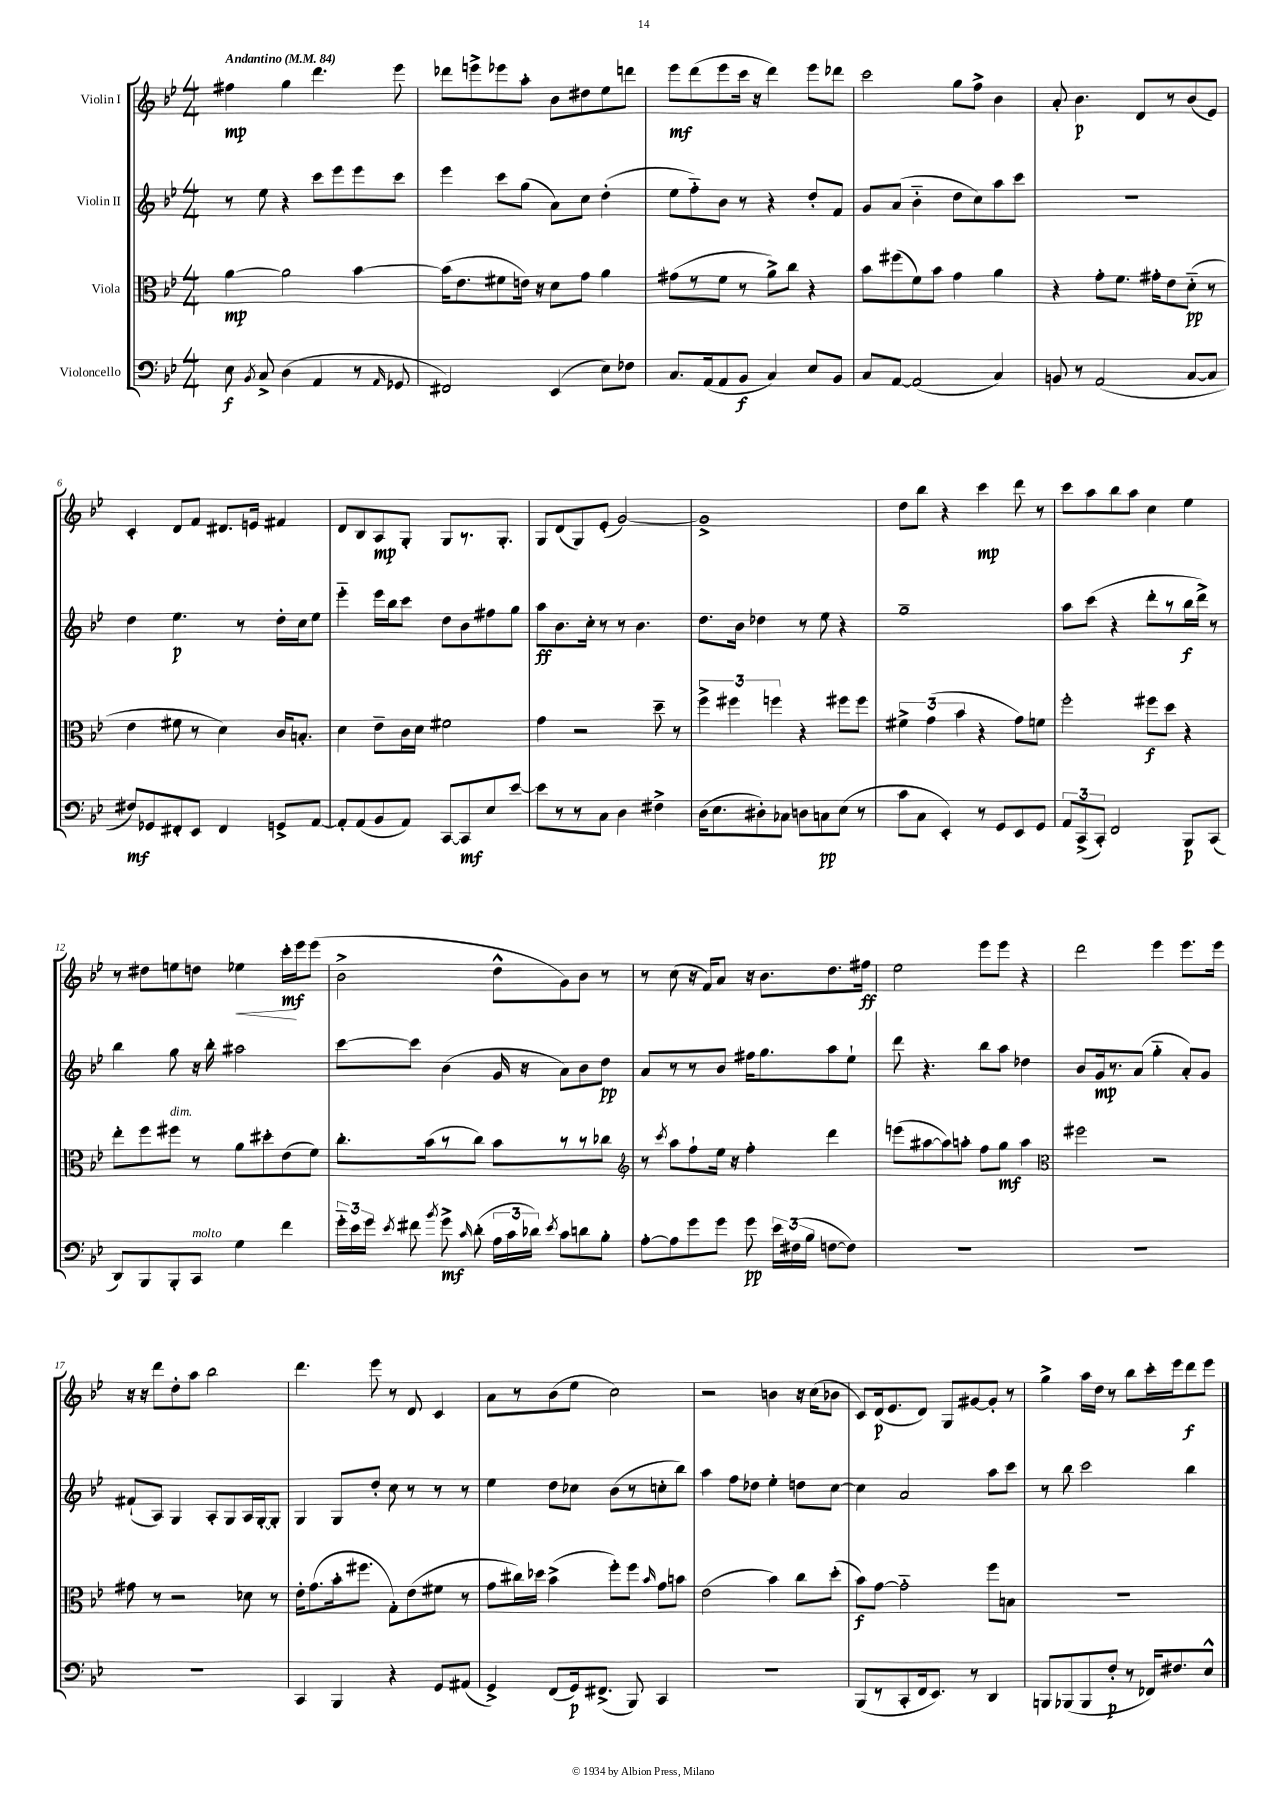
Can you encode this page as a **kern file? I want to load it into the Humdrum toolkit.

**kern	**dynam	**kern	**dynam	**kern	**dynam	**kern	**dynam
*part4	*part4	*part3	*part3	*part2	*part2	*part1	*part1
*staff4	*staff4	*staff3	*staff3	*staff2	*staff2	*staff1	*staff1
*I"Violoncello	*	*I"Viola	*	*I"Violin II	*	*I"Violin I	*
*clefF4	*	*clefC3	*	*clefG2	*	*clefG2	*
*k[b-e-]	*	*k[b-e-]	*	*k[b-e-]	*	*k[b-e-]	*
*M4/4	*	*M4/4	*	*M4/4	*	*M4/4	*
*MM84	*	*MM84	*	*MM84	*	*MM84	*
=1	=1	=1	=1	=1	=1	=1	=1
!	!	!	!	!	!	!LO:TX:a:B:t=Andantino	!
8E-\	f	[4a\	mp	8r	.	4ff#X\	mp
8qBB-/	.	.	.	.	.	.	.
8C^/	.	.	.	8ee-\	.	.	.
(4D\	.	2a\]	.	4r	.	4gg\	.
4AA/	.	.	.	8ccc\L	.	4.ddd\	.
.	.	.	.	8eee-\	.	.	.
8r	.	[4b-\	.	8eee-\	.	.	.
16qqAA/	.	.	.	.	.	.	.
8GG-X/	.	.	.	8ccc\J	.	8eee-\	.
=2	=2	=2	=2	=2	=2	=2	=2
2FF#X/)	.	(16b-\KL]	.	4eee-\	.	8ddd-X\L	.
.	.	8.e-\	.	.	.	.	.
.	.	.	.	.	.	8eeen^\	.
.	.	8f#X\	.	8ccc\L	.	8eee-X\	.
.	.	16en\Jk)	.	(8gg\J	.	8aa'\J	.
.	.	16r	.	.	.	.	.
(4EE-/	.	8d\L	.	8a\L)	.	8b-\L	.
.	.	8g\J	.	8cc\J	.	8dd#X\	.
8E-\L)	.	4a\	.	(4dd'\	.	8ee-\	.
8F-X\J	.	.	.	.	.	8dddn\J	.
=3	=3	=3	=3	=3	=3	=3	=3
8.C/L	.	(8g#X\L	.	8ee-\L	.	8eee-\L	mf
.	.	8r	.	8ff\)	.	(8ddd\	.
(16AA/k	.	.	.	.	.	.	.
8AA/	.	8f\J	.	8b-\J	.	8eee-\	.
8BB-/J	f	8r	.	8r	.	16ccc\Jk	.
.	.	.	.	.	.	16r	.
4C/)	.	8a^\L)	.	4r	.	4ddd\)	.
.	.	8cc\J	.	.	.	.	.
8E-/L	.	4r	.	8dd'/L	.	8eee-\L	.
8BB-/J	.	.	.	8f/J	.	8ddd-X\J	.
=4	=4	=4	=4	=4	=4	=4	=4
8C/L	.	8b-\L	.	8g/L	.	2ccc\	.
[8AA/J	.	(8ff#X\	.	(8a/J	.	.	.
(2AA/]	.	8f\)	.	4b-\	.	.	.
.	.	8b-\J	.	.	.	.	.
.	.	4g\	.	8dd\L	.	8gg\L	.
.	.	.	.	8cc\)	.	8ff^\J	.
4C/)	.	4a\	.	8aa\	.	4b-\	.
.	.	.	.	8ccc\J	.	.	.
=5	=5	=5	=5	=5	=5	=5	=5
8BBn/	.	4r	.	1r	.	8a'/	.
8r	.	.	.	.	.	4.b-\	p
(2AA/	.	8g'\L	.	.	.	.	.
.	.	8.f\J	.	.	.	.	.
.	.	.	.	.	.	8d/L	.
.	.	16g#X'\KL	.	.	.	.	.
.	.	8e-\	.	.	.	8r	.
[8C/L	.	(8d\J	pp	.	.	(8b-/	.
8C/J]	.	8r	.	.	.	8e-/J)	.
!!LO:LB:g=z
=6	=6	=6	=6	=6	=6	=6	=6
8F#X/L)	mf	4e-\	.	4dd\	.	4c'/	.
8GG-X/	.	.	.	.	.	.	.
8FF#X'/	.	8f#X\	.	4.ee-\	p	8d/L	.
8EE-/J	.	8r	.	.	.	8f/J	.
4FF#/	.	4d\)	.	.	.	8.d#X/L	.
.	.	.	.	8r	.	.	.
.	.	.	.	.	.	16en/Jk	.
8GGn^/L	.	16c/KL	.	16dd'\LL	.	4f#X/	.
.	.	8.Bn'/J	.	16cc\J	.	.	.
[8AA/J	.	.	.	8ee-\J	.	.	.
=7	=7	=7	=7	=7	=7	=7	=7
8AA'/L]	.	4d\	.	4eee-\	.	8d/L	.
(8AA/	.	.	.	.	.	8B-/	.
8BB-/	.	8e-~\L	.	16eee-\LL	.	8A/	mp
.	.	.	.	16bb-\J	.	.	.
8AA/J)	.	16c\L	.	8ccc\J	.	8G'/J	.
.	.	16d\JJ	.	.	.	.	.
[8CC/L	.	2f#X\	.	8dd\L	.	8G/L	.
8CC/]	mf	.	.	8b-\	.	8.r	.
8E-/	.	.	.	8ff#X\	.	.	.
.	.	.	.	.	.	8.G'/J	.
[8e-/J	.	.	.	8gg\J	.	.	.
=8	=8	=8	=8	=8	=8	=8	=8
8e-\L]	.	4g\	.	8aa\L	ff	8G/L	.
8r	.	.	.	8.b-\	.	(8d/	.
8r	.	2r	.	.	.	8G/)	.
.	.	.	.	16cc'\Jk	.	.	.
8C\J	.	.	.	8r	.	(8e-'/J	.
4D\	.	.	.	8r	.	[2g/)	.
.	.	.	.	4.b-\	.	.	.
4F#X^\	.	8dd~\	.	.	.	.	.
.	.	8r	.	.	.	.	.
=9	=9	=9	=9	=9	=9	=9	=9
(16D\KL	.	6ff^\	.	8.dd\L	.	1g^]	.
8.E-\	.	.	.	.	.	.	.
.	.	6ff#X\	.	.	.	.	.
.	.	.	.	16b-\Jk	.	.	.
8D#X'\)	.	.	.	4dd-X\	.	.	.
.	.	6ffn\	.	.	.	.	.
8C-X\J	.	.	.	.	.	.	.
8Dn\L	.	4r	.	8r	.	.	.
8Cn\	pp	.	.	8ee-\	.	.	.
(8E-\J	.	8ff#X\L	.	4r	.	.	.
8r	.	8ff#\J	.	.	.	.	.
=10	=10	=10	=10	=10	=10	=10	=10
8c\L	.	6f#X^\	.	1gg~	.	8dd\L	.
8C\J	.	.	.	.	.	8bb-\J	.
.	.	(6g\	.	.	.	.	.
4EE-'/)	.	.	.	.	.	4r	.
.	.	6b-\	.	.	.	.	.
8r	.	4r	.	.	.	4ccc\	mp
8GG/L	.	.	.	.	.	.	.
8EE-/	.	8g\L)	.	.	.	8ddd\	.
8GG/J	.	8fn\J	.	.	.	8r	.
=11	=11	=11	=11	=11	=11	=11	=11
12AA/L	.	2ff'\	.	8aa\L	.	8ccc\L	.
(12CC^/	.	.	.	.	.	.	.
.	.	.	.	(8ccc\J	.	8aa\	.
12CC'/J)	.	.	.	.	.	.	.
2FF/	.	.	.	4r	.	8bb-\	.
.	.	.	.	.	.	8aa\J	.
.	.	8ff#X\L	f	8ddd'\L	.	4cc\	.
.	.	8dd\J	.	8r	.	.	.
8BBB-/L	p	4r	.	16bb-\L	f	4ee-\	.
.	.	.	.	16ddd^\JJ)	.	.	.
(8CC/J	.	.	.	8r	.	.	.
!!LO:LB:g=z
=12	=12	=12	=12	=12	=12	=12	=12
8DD/L)	.	8ee-'\L	.	4bb-\	.	8r	.
8BBB-/	.	8ff\	.	.	.	8dd#X\L	.
!	!	!LO:TX:a:i:t=dim.	!	!	!	!	!
8BBB-'/	.	8ff#X\J	.	8gg\	.	8een\	.
!LO:TX:a:i:t=molto	!	!	!	!	!	!	!
8CC/J	.	8r	.	16r	.	8ddn\J	.
.	.	.	.	16bb-'\	.	.	.
!	!	!	!	!	!	!	!LO:HP:b
4G\	.	8a\L	.	2aa#X\	.	4ee-X\	<
.	.	8dd#X'\	.	.	.	.	.
4f\	.	(8e-\	.	.	.	16ccc'\LL	mf
.	.	.	.	.	.	16eee-\J	[
.	.	8f\J)	.	.	.	(8eee-\J	.
=13	=13	=13	=13	=13	=13	=13	=13
24g\LL	.	8.cc'\L	.	[8ccc\L	.	2b-^\	.
24e-\	.	.	.	.	.	.	.
24g\JJ	.	.	.	.	.	.	.
8qe-/	.	.	.	.	.	.	.
8f#X\	.	.	.	8ccc\J]	.	.	.
.	.	(16b-\k	.	.	.	.	.
8qb-/	.	.	.	.	.	.	.
8g^\	mf	8r	.	(4b-\	.	.	.
16qqc/	.	.	.	.	.	.	.
(8d'\	.	8cc\J)	.	.	.	.	.
24A\LL	.	8b-\L	.	16g/	.	8dd^^\L	.
24c\	.	.	.	.	.	.	.
.	.	.	.	16r	.	.	.
24d-X\JJ)	.	.	.	.	.	.	.
8qe-/	.	.	.	.	.	.	.
8c\L	.	8r	.	8a\L)	.	8g\)	.
8dn\	.	8r	.	8b-\	.	8b-\J	.
8B-'\J	.	8cc-X\J	.	8dd\J	pp	8r	.
=14	=14	=14	=14	=14	=14	=14	=14
*	*	*clefG2	*	*	*	*	*
[8A'\L	.	8r	.	8a/L	.	8r	.
.	.	8qccc/	.	.	.	.	.
8A\]	.	8aa\L	.	8r	.	(8cc\	.
8g\	.	8ff`\	.	8r	.	16r	.
.	.	.	.	.	.	16f/KL)	.
8g\J	.	16ee-\Jk	.	8b-/J	.	8a/J	.
.	.	16r	.	.	.	.	.
8g\	pp	4ff'\	.	16ff#X\KL	.	16r	.
.	.	.	.	8.gg\	.	8.b-\L	.
24e-\LL	.	.	.	.	.	.	.
(24F#X\	.	.	.	.	.	.	.
24B-\JJ	.	.	.	.	.	.	.
[8Fn\L	.	4ddd\	.	8aa\	.	8.dd\	.
8F\J])	.	.	.	8ee-`\J	.	.	.
.	.	.	.	.	.	16ff#X\Jk	ff
=15	=15	=15	=15	=15	=15	=15	=15
1r	.	(8eeen\L	.	8ddd\	.	2ee-\	.
.	.	[8aa#X\	.	4.r	.	.	.
.	.	8aa#\])	.	.	.	.	.
.	.	8aan'\J	.	.	.	.	.
.	.	8ff\L	.	8bb-\L	.	8eee-\L	.
.	.	8gg\J	mf	8aa\J	.	8eee-\J	.
.	.	4aa\	.	4dd-X\	.	4r	.
=16	=16	=16	=16	=16	=16	=16	=16
*	*	*clefC3	*	*	*	*	*
1r	.	2ff#X\	.	8b-/L	.	2ddd\	.
.	.	.	.	16g/k	mp	.	.
.	.	.	.	8.r	.	.	.
.	.	.	.	(8a/J	.	.	.
.	.	2r	.	4gg\	.	4eee-\	.
.	.	.	.	8a'/L)	.	8.eee-\L	.
.	.	.	.	8g/J	.	.	.
.	.	.	.	.	.	16eee-\Jk	.
!!LO:LB:g=z
=17	=17	=17	=17	=17	=17	=17	=17
1r	.	8g#X\	.	(8f#X`/L	.	16r	.
.	.	.	.	.	.	16r	.
.	.	8r	.	8A/J)	.	8ddd\L	.
.	.	2r	.	4G/	.	8dd'\	.
.	.	.	.	.	.	8aa\J	.
.	.	.	.	8A'/L	.	2bb-\	.
.	.	.	.	8G/	.	.	.
.	.	8d-X\	.	16A/L	.	.	.
.	.	.	.	[16G'/J	.	.	.
.	.	8r	.	8G'/J]	.	.	.
=18	=18	=18	=18	=18	=18	=18	=18
4CC/	.	16e-'\KL	.	4G/	.	4.ddd\	.
.	.	(8.g\	.	.	.	.	.
4BBB-/	.	16b-'\k	.	8G/L	.	.	.
.	.	8.ff#X\J	.	.	.	.	.
.	.	.	.	8dd'/J	.	8eee-\	.
4r	.	8G'\L)	.	8cc\	.	8r	.
.	.	(8e-\	.	8r	.	8d/	.
8GG/L	.	8f#X\J	.	8r	.	4c/	.
(8AA#X/J	.	8r	.	8r	.	.	.
=19	=19	=19	=19	=19	=19	=19	=19
4GG^/)	.	8g\L	.	4ee-\	.	8a\L	.
.	.	16cc#X\L)	.	.	.	8r	.
.	.	16dd-X\JJ	.	.	.	.	.
(8FF/L	.	(4b-^\	.	8dd\L	.	(8b-\	.
16GG/k)	p	.	.	8cc-X\J	.	8ee-\J	.
(8.FF#X^/J	.	.	.	.	.	.	.
.	.	8ff'\L)	.	(8b-\L	.	2cc\)	.
8BBB-/)	.	8ff\J	.	8r	.	.	.
.	.	16qqb-/	.	.	.	.	.
4CC/	.	8g\L	.	8ccn'\	.	.	.
.	.	8bn\J	.	8bb-\J)	.	.	.
=20	=20	=20	=20	=20	=20	=20	=20
1r	.	(2e-\	.	4aa\	.	2r	.
.	.	.	.	8ff\L	.	.	.
.	.	.	.	8dd-X\J	.	.	.
.	.	4b-\)	.	4ee-'\	.	4bn\	.
.	.	8cc\L	.	8ddn\L	.	16r	.
.	.	.	.	.	.	(16cc\KL	.
.	.	(8dd'\J	.	[8cc\J	.	8b-X\J	.
=21	=21	=21	=21	=21	=21	=21	=21
(8BBB-/L	.	8b-\L)	f	4cc\]	.	8c/L)	.
8r	.	[8g\J	.	.	.	(16d/k	p
.	.	.	.	.	.	8.e-/	.
8CC'/	.	2g\]	.	2a/	.	.	.
16FF/k	.	.	.	.	.	8d/J)	.
8.EE-/J)	.	.	.	.	.	.	.
.	.	.	.	.	.	8G/L	.
8r	.	.	.	.	.	[8g#X/	.
4DD/	.	8ff\L	.	8aa\L	.	8g#'/J]	.
.	.	8Bn\J	.	8ccc\J	.	8r	.
=22	=22	=22	=22	=22	=22	=22	=22
8BBBn/L	.	1r	.	8r	.	4gg^\	.
(8BBB-X/	.	.	.	8bb-\	.	.	.
8BBB-/	.	.	.	2ccc\	.	16aa\LL	.
.	.	.	.	.	.	16dd\JJ	.
8F'/J	p	.	.	.	.	8r	.
8r	.	.	.	.	.	8bb-\L	.
16FF-X/KL)	.	.	.	.	.	16ccc'\L	.
8.F#X/	.	.	.	.	.	16eee-\J	.
.	.	.	.	4bb-\	.	8ddd\	f
8E-^^/J	.	.	.	.	.	8eee-\J	.
==	==	==	==	==	==	==	==
*-	*-	*-	*-	*-	*-	*-	*-
